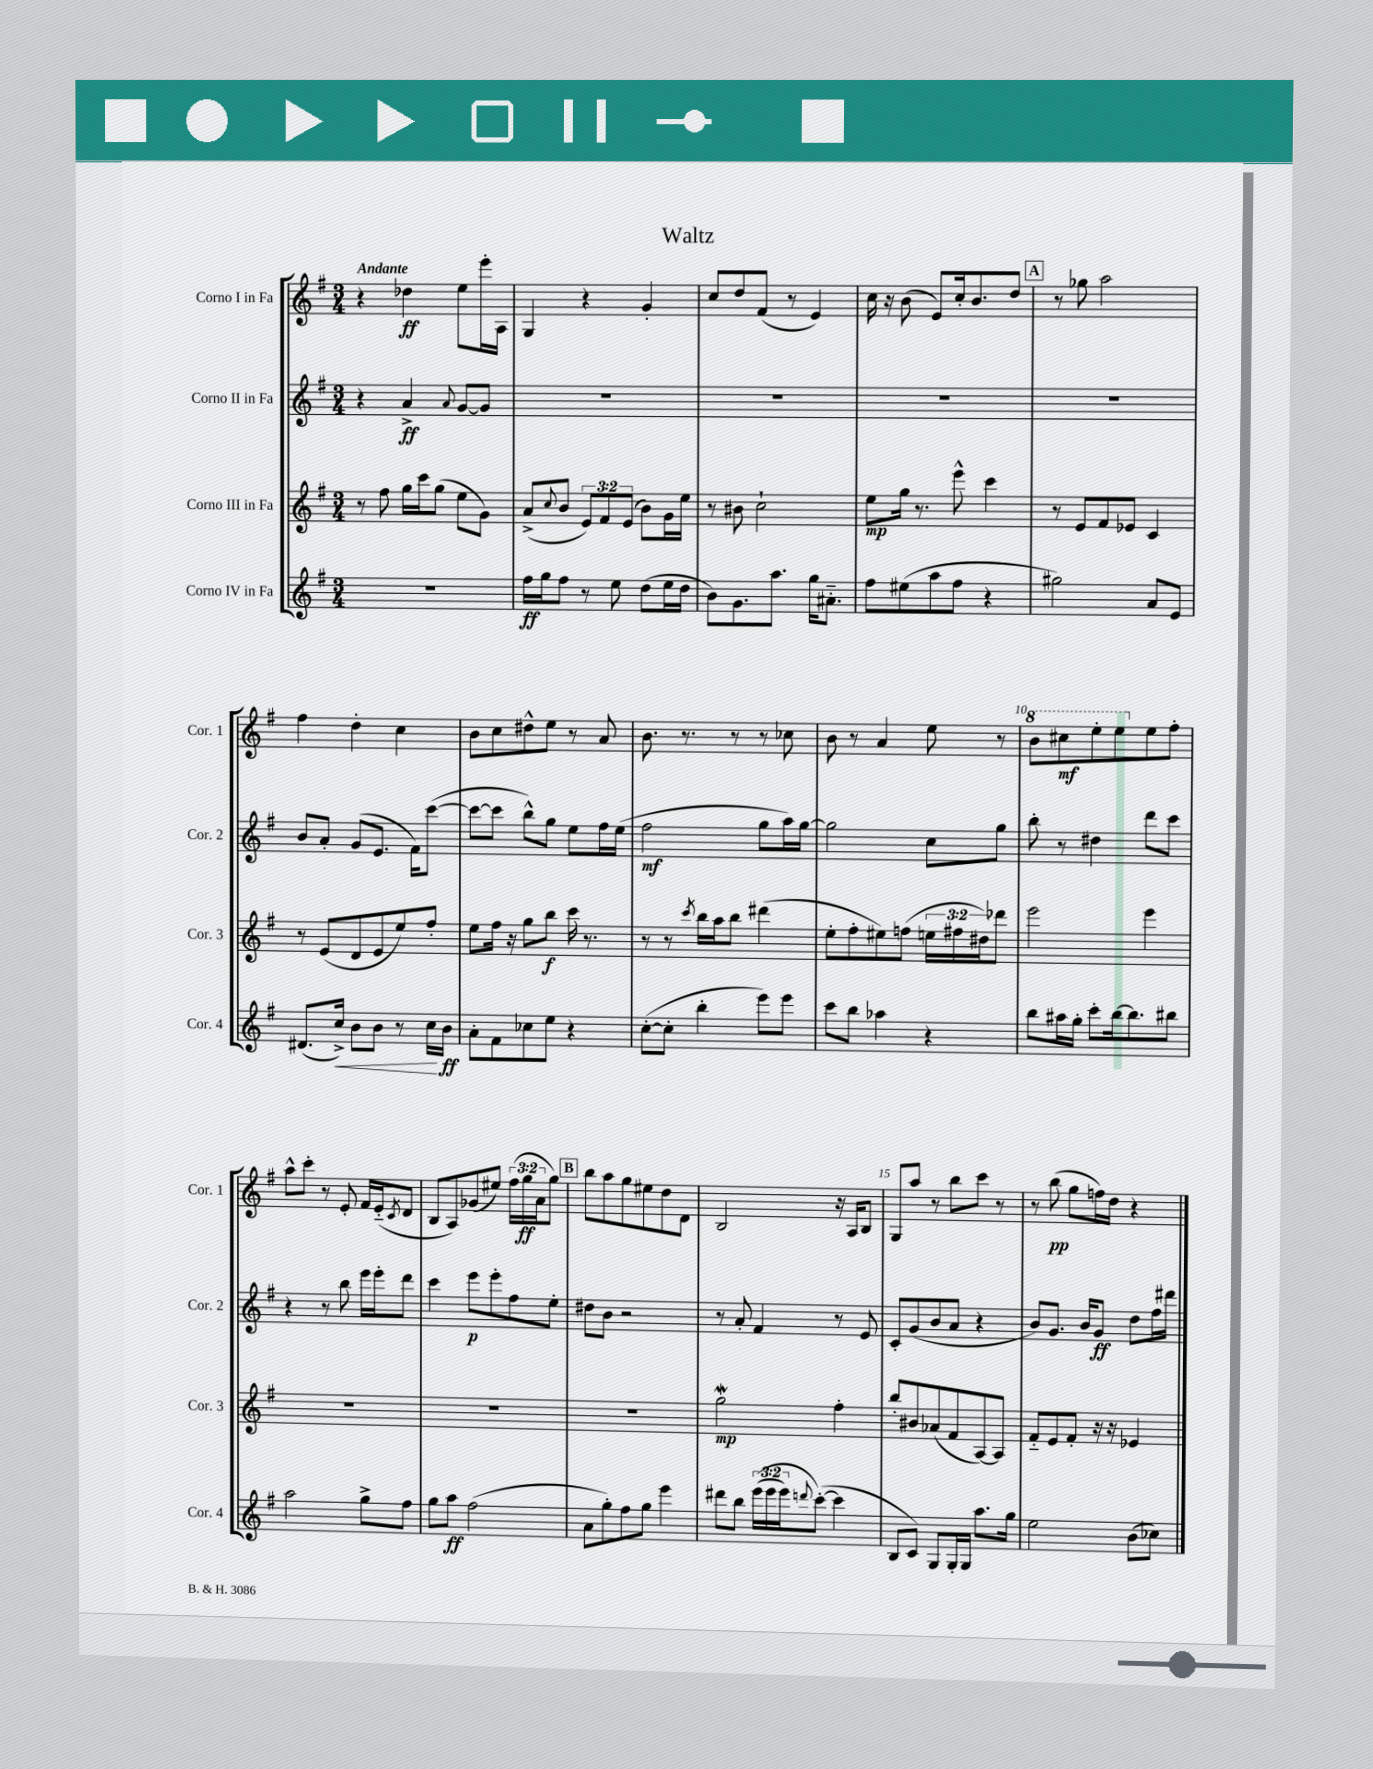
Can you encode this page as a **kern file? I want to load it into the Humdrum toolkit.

**kern	**dynam	**kern	**dynam	**kern	**dynam	**kern	**dynam
*part4	*part4	*part3	*part3	*part2	*part2	*part1	*part1
*staff4	*staff4	*staff3	*staff3	*staff2	*staff2	*staff1	*staff1
*I"Corno IV in Fa	*	*I"Corno III in Fa	*	*I"Corno II in Fa	*	*I"Corno I in Fa	*
*I'Cor. 4	*	*I'Cor. 3	*	*I'Cor. 2	*	*I'Cor. 1	*
*clefG2	*	*clefG2	*	*clefG2	*	*clefG2	*
*k[f#]	*	*k[f#]	*	*k[f#]	*	*k[f#]	*
*M3/4	*	*M3/4	*	*M3/4	*	*M3/4	*
=1	=1	=1	=1	=1	=1	=1	=1
!	!	!	!	!	!	!LO:TX:a:B:t=Andante	!
2.r	.	8r	.	4r	.	4r	.
.	.	8ff#\	.	.	.	.	.
.	.	16gg\LL	.	4a^/	ff	4dd-X\	ff
.	.	16ccc\J	.	.	.	.	.
.	.	(8gg\J	.	.	.	.	.
.	.	.	.	8qqa/	.	.	.
.	.	8ee\L	.	[8g/L	.	8ee\L	.
.	.	8g\J)	.	8g/J]	.	16eee'\L	.
.	.	.	.	.	.	16A\JJ	.
=2	=2	=2	=2	=2	=2	=2	=2
16ff#\LL	ff	(8a^/L	.	2.r	.	4G/	.
16gg\J	.	.	.	.	.	.	.
.	.	8qqcc/	.	.	.	.	.
8ff#\J	.	8b/J	.	.	.	.	.
8r	.	12e/L)	.	.	.	4r	.
.	.	12f#/	.	.	.	.	.
8ee\	.	.	.	.	.	.	.
.	.	(12e/J	.	.	.	.	.
(8dd\L	.	8b\L)	.	.	.	4g'/	.
16ee\L	.	16g\L	.	.	.	.	.
16dd\JJ	.	16ee\JJ	.	.	.	.	.
=3	=3	=3	=3	=3	=3	=3	=3
8b\L)	.	8r	.	2.r	.	8cc/L	.
8.g\	.	8b#X\	.	.	.	8dd/	.
.	.	2cc`\	.	.	.	(8f#/J	.
8.aa\J	.	.	.	.	.	.	.
.	.	.	.	.	.	8r	.
16gg\KL	.	.	.	.	.	4e/)	.
8.a#X\J	.	.	.	.	.	.	.
=4	=4	=4	=4	=4	=4	=4	=4
8ff#\L	.	8ee\L	mp	2.r	.	16cc\	.
.	.	.	.	.	.	16r	.
(8ee#X\	.	16gg\Jk	.	.	.	(8b\	.
.	.	8.r	.	.	.	.	.
8aa\	.	.	.	.	.	8e/L)	.
8ff#\J	.	8eee^^\	.	.	.	16cc'/k	.
.	.	.	.	.	.	8.b/	.
4r	.	4ccc\	.	.	.	.	.
.	.	.	.	.	.	8dd/J	.
!!LO:REH:place=s1:t=A
=5	=5	=5	=5	=5	=5	=5	=5
2gg#X\)	.	8r	.	2.r	.	8r	.
.	.	8e/L	.	.	.	8gg-X\	.
.	.	8f#/	.	.	.	2aa\	.
.	.	8e-X/J	.	.	.	.	.
8a/L	.	4c/	.	.	.	.	.
8e/J	.	.	.	.	.	.	.
!!LO:LB:g=z
=6	=6	=6	=6	=6	=6	=6	=6
(8.d#X/L	.	8r	.	8b/L	.	4ff#\	.
.	.	(8e/L	.	8a'/J	.	.	.
!	!LO:HP:b	!	!	!	!	!	!
16cc^/Jk)	<	.	.	.	.	.	.
8b\L	.	8d/	.	(8g/L	.	4dd'\	.
8b\J	.	8e/	.	8.e/J	.	.	.
8r	.	8ee/)	.	.	.	4cc\	.
.	.	.	.	16f#\KL)	.	.	.
16cc\LL	.	8ff#'/J	.	([8ccc\J	.	.	.
16b\JJ	[ ff	.	.	.	.	.	.
=7	=7	=7	=7	=7	=7	=7	=7
8a'\L	.	8ee\L	.	8ccc\L_	.	8b\L	.
8f#\	.	16ff#\Jk	.	8ccc\J]	.	8cc\	.
.	.	16r	.	.	.	.	.
8cc-X\	.	8gg\L	.	8bb^^\L)	.	8dd#X^^\	.
8ee\J	.	8bb\J	f	8gg\J	.	8ee\J	.
4r	.	16ccc\	.	8ee\L	.	8r	.
.	.	8.r	.	.	.	.	.
.	.	.	.	16ff#\L	.	8a/	.
.	.	.	.	(16ee\JJ	.	.	.
=8	=8	=8	=8	=8	=8	=8	=8
([8cc'\L	.	8r	.	2ff#\	mf	8.b\	.
8cc'\J]	.	8r	.	.	.	.	.
.	.	.	.	.	.	8.r	.
.	.	8qccc/	.	.	.	.	.
4bb'\	.	16bb\LL	.	.	.	.	.
.	.	16aa\J	.	.	.	.	.
.	.	8bb\J	.	.	.	8r	.
8eee\L)	.	(4ddd#X\	.	8gg\L	.	8r	.
8eee\J	.	.	.	16aa\L)	.	8cc-X\	.
.	.	.	.	[16gg\JJ	.	.	.
=9	=9	=9	=9	=9	=9	=9	=9
8ccc\L	.	8ee'\L	.	2gg\]	.	8b\	.
8bb\J	.	8ff#'\	.	.	.	8r	.
4aa-X\	.	8ee#X\)	.	.	.	4a/	.
.	.	(8ffn\J	.	.	.	.	.
4r	.	24een\LL	.	8cc\L	.	8ee\	.
.	.	24ff#X\	.	.	.	.	.
.	.	24dd#X\J)	.	.	.	.	.
.	.	8ddd-X\J	.	8gg\J	.	8r	.
=10	=10	=10	=10	=10	=10	=10	=10
*	*	*	*	*	*	*8va	*
8bb\L	.	2eee\	.	8bb'\	.	8bb\L	.
16aa#X\L	.	.	.	8r	.	8ccc#X\	mf
16gg'\JJ	.	.	.	.	.	.	.
8ccc'\L	.	.	.	4dd#X\	.	8eee'\	.
[16bb\k	.	.	.	.	.	8eee\	.
8.bb\]	.	.	.	.	.	.	.
*	*	*	*	*	*	*X8va	*
.	.	4eee\	.	8ddd\L	.	8ee\	.
8bb#X\J	.	.	.	8ccc\J	.	8ff#'\J	.
!!LO:LB:g=z
=11	=11	=11	=11	=11	=11	=11	=11
2aa\	.	2.r	.	4r	.	8aa^^\L	.
.	.	.	.	.	.	8ccc'\J	.
.	.	.	.	8r	.	8r	.
.	.	.	.	8bb\	.	8e'/	.
8gg^\L	.	.	.	16eee\LL	.	16f#/LL	.
.	.	.	.	16eee'\J	.	(16e/J	.
.	.	.	.	.	.	8qc/	.
8ff#\J	.	.	.	8ddd\J	.	8d/J	.
=12	=12	=12	=12	=12	=12	=12	=12
8gg\L	.	2.r	.	4ccc\	.	8B/L	.
8aa\J	ff	.	.	.	.	8A/)	.
(2ff#\	.	.	.	8eee\L	p	(8g-X/	.
.	.	.	.	8eee'\	.	8ee#X/J)	.
.	.	.	.	8ff#\	.	(24ff#\LL	.
.	.	.	.	.	.	24gg\	ff
.	.	.	.	.	.	24a\J	.
.	.	.	.	8ee'\J	.	8gg\J)	.
!!LO:REH:place=s1:t=B
=13	=13	=13	=13	=13	=13	=13	=13
8a\L	.	2.r	.	8dd#X\L	.	8bb\L	.
8gg'\)	.	.	.	8b\J	.	8aa\	.
8ff#\	.	.	.	2r	.	8gg\	.
8gg\J	.	.	.	.	.	8ee#X\	.
4eee\	.	.	.	.	.	8dd\	.
.	.	.	.	.	.	8d\J	.
=14	=14	=14	=14	=14	=14	=14	=14
8ddd#X\L	.	2ggw\	mp	8r	.	2B/	.
8bb\J	.	.	.	8a'/	.	.	.
((24eee\LL	.	.	.	4f#/	.	.	.
24eee\	.	.	.	.	.	.	.
24eee\J)	.	.	.	.	.	.	.
8qqdddn/	.	.	.	.	.	.	.
([8ccc'\J)	.	.	.	.	.	.	.
4ccc\]	.	4ff#'\	.	8r	.	16r	.
.	.	.	.	.	.	16A/KL	.
.	.	.	.	8e/	.	8B/J	.
=15	=15	=15	=15	=15	=15	=15	=15
8B/L	.	8bb'/L	.	8c'/L	.	8G/L	.
8c/J)	.	8b#X/	.	(8g/	.	8aa/J	.
8G/L	.	(8a-X/	.	8b/	.	8r	.
16G'/L	.	8f#/	.	8a/J	.	8bb\L	.
16G/JJ	.	.	.	.	.	.	.
8.aa\L	.	[8A/)	.	4r	.	8ccc\J	.
.	.	8A/J]	.	.	.	8r	.
16gg\Jk	.	.	.	.	.	.	.
=16	=16	=16	=16	=16	=16	=16	=16
2ee\	.	8f#/L	.	8b/L)	.	8r	.
.	.	8e/	.	8.g/J	.	(8bb\	pp
.	.	8f#'/J	.	.	.	8gg\L	.
.	.	.	.	16b/KL	.	.	.
.	.	16r	.	8g/J	ff	16ffn\L)	.
.	.	16r	.	.	.	16dd\JJ	.
(8b\L	.	4e-X/	.	8dd\L	.	4r	.
8cc-X\J)	.	.	.	16ff#\L	.	.	.
.	.	.	.	16ddd#X\JJ	.	.	.
==	==	==	==	==	==	==	==
*-	*-	*-	*-	*-	*-	*-	*-
